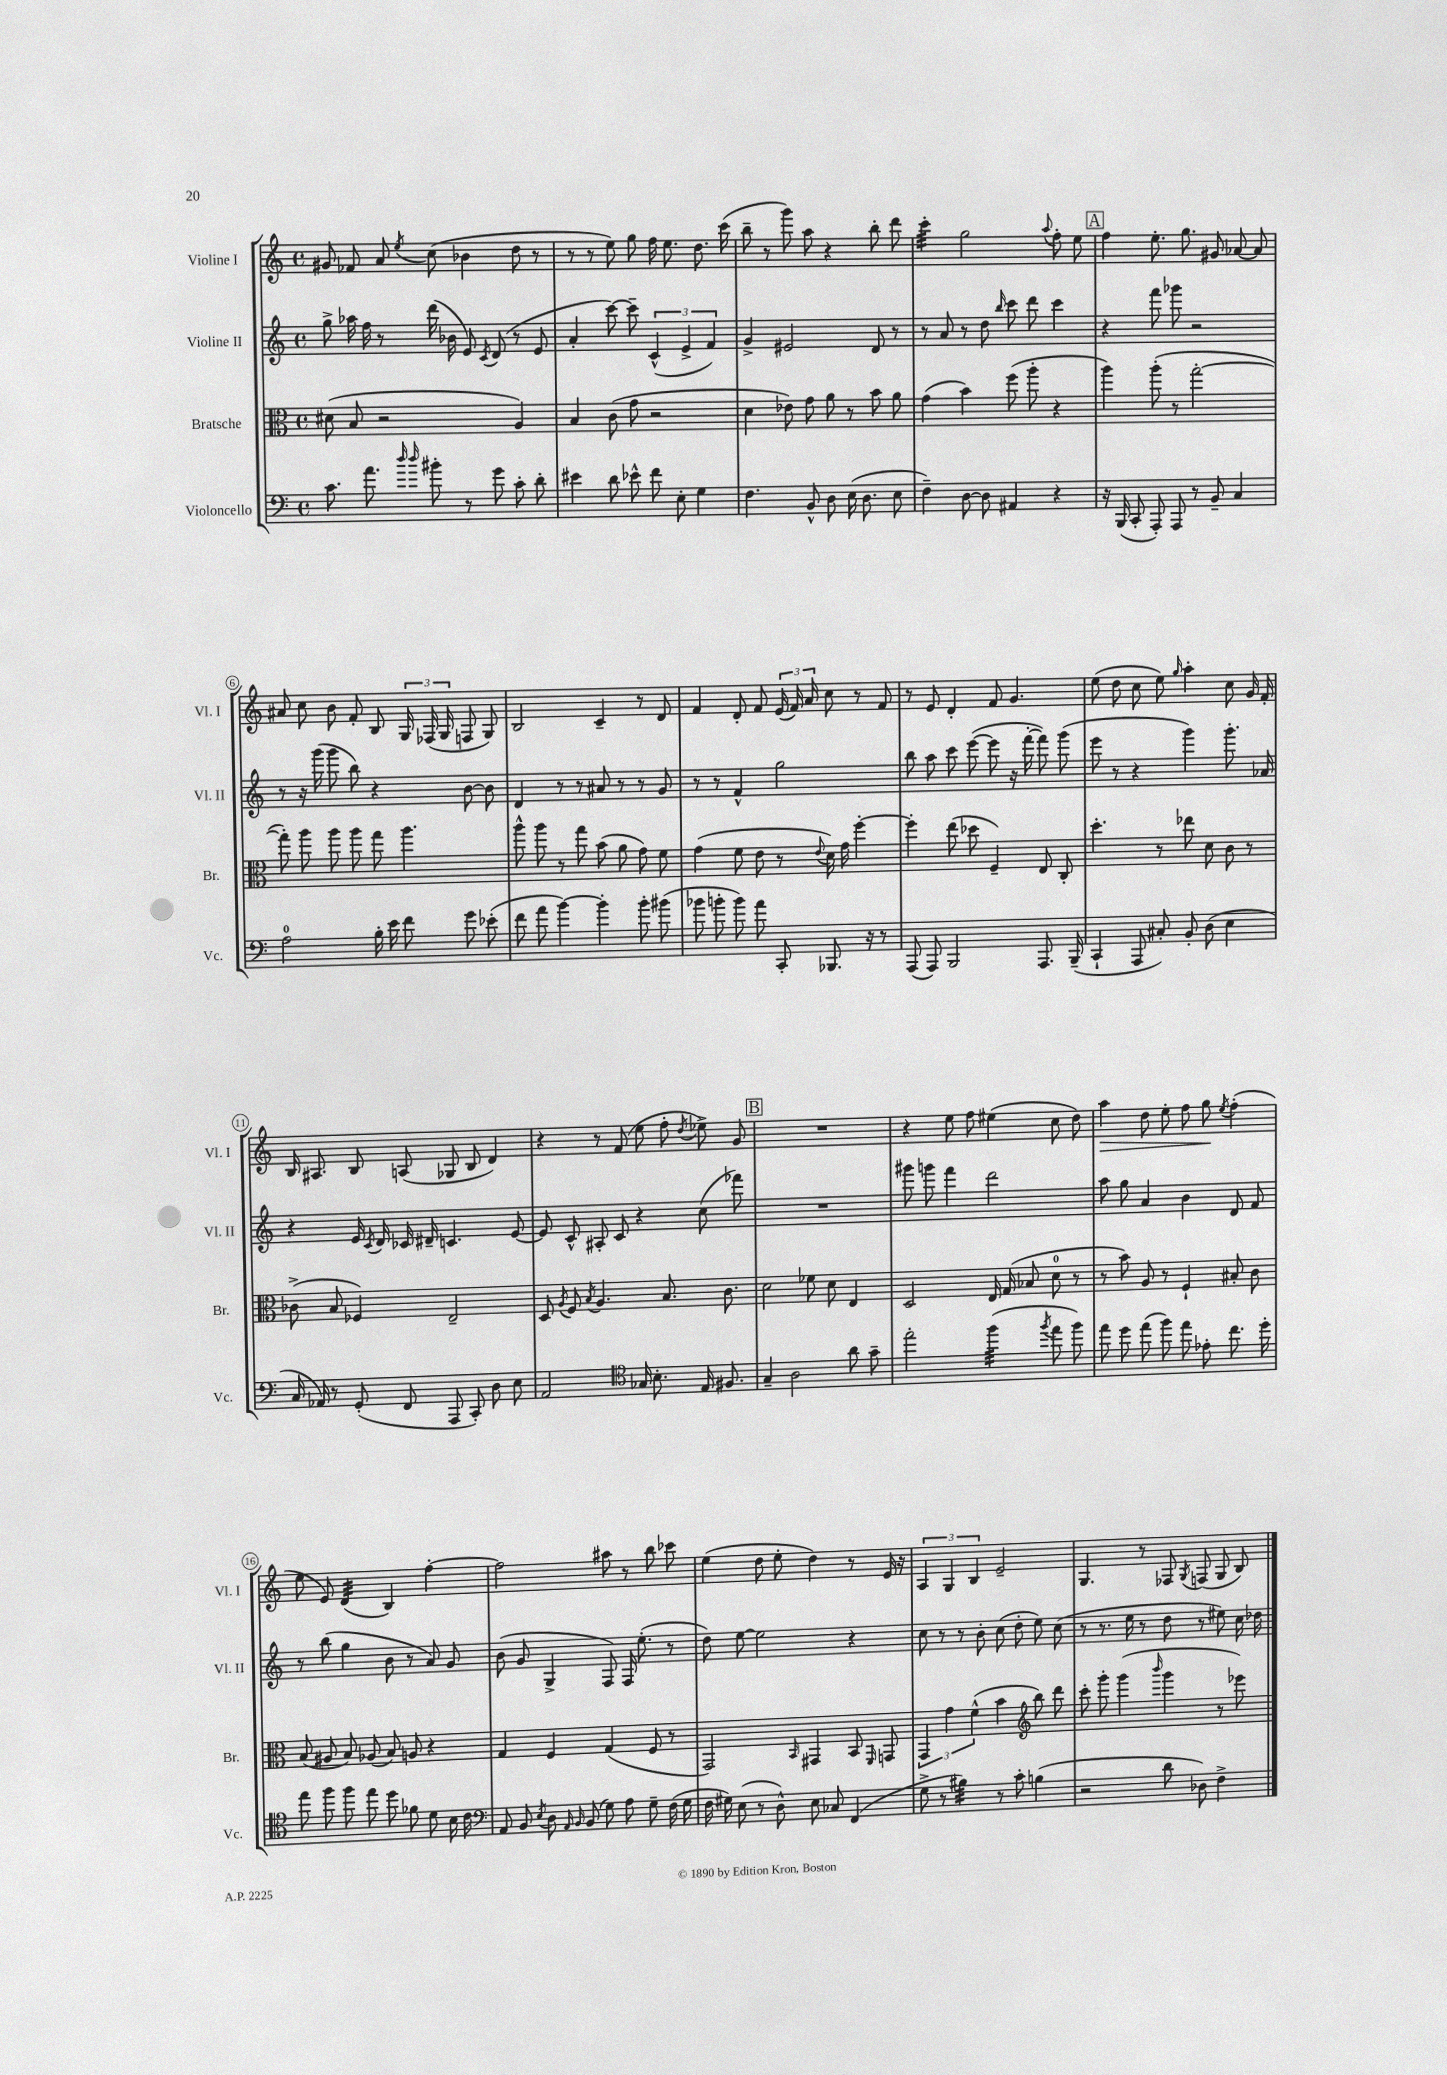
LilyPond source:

<<
\new StaffGroup <<
\new Staff = "s0" \with { instrumentName = "Violine I" shortInstrumentName = "Vl. I" } {
    \clef treble \key c \major \defaultTimeSignature \time 4/4
    \autoBeamOff gis'8 fes'8 a'8 \acciaccatura { e''8 } c''8( bes'4 d''8 r8 |
    r8 r8 e''8) g''8 f''16 e''8. d''8. c'''16( |
    b''8-- r8 g'''8) a''8 r4 b''8-. d'''8 |
    c'''4:32-. g''2 \appoggiatura { a''8 } f''8-. e''8 |
    \mark \markup { \box "A" } f''4 e''8.-. g''8. gis'8 aes'8~ aes'8 |
    ais'8 c''8 b'8 f'8-. b8 \tuplet 3/2 { g16 fes16( g16 } f8 g8) |
    b2 c'4-- r8 d'8 |
    f'4 d'8-. f'8 \tuplet 3/2 { e'16( f'16) a'16 } c''8 r8 f'8 |
    r8 e'8 d'4-. f'8 g'4. |
    e''8( d''8 c''8 e''8) \grace { g''16 } a''4-. c''8 g'16 f'16-. |
    b16 ais8. b8 a8( ges8 b8 d'4) |
    r4 r8 f'8( e''8 f''8-. \acciaccatura { d''8 } ees''8->) g'8 |
    \mark \markup { \box "B" } R1 |
    r4 e''8 f''8 eis''4( c''8 d''8) |
    a''4\> d''8 e''8-. f''8 g''8\! \acciaccatura { e''8 } f''4-.( |
    e''8 e'8) d'4:32( b4) f''4~-. |
    f''2 ais''8 r8 b''8 ces'''8 |
    e''4( d''8 e''8-. d''4) r8 e'16 r16 |
    \tuplet 3/2 { a4 g4 b4 } e'2-- |
    g4. r8 fes8 \acciaccatura { g8 } f8( g8 b8) \bar "|." |
}
\new Staff = "s1" \with { instrumentName = "Violine II" shortInstrumentName = "Vl. II" } {
    \clef treble \key c \major \defaultTimeSignature \time 4/4
    \autoBeamOff g''8-> aes''16 f''16 r8 d'''16( bes'16 e'8) \acciaccatura { c'8 } d'8( r8 e'8 |
    a'4-. c'''8~) c'''8-- \tuplet 3/2 { c'4-^( e'4-> f'4) } |
    g'4-> eis'2 d'8 r8 |
    r8 a'8 r8 d''8 \grace { b''16 } c'''8 d'''8 c'''4 |
    \mark \markup { \box "A" } r4 f'''8 ges'''8 r2 |
    r8 r16 g'''16( g'''8 b''8) r4 b'8~ b'8 |
    d'4 r8 r8 ais'8 r8 r8 g'8 |
    r8 r8 f'4-^ g''2 |
    b''8 a''8 c'''8 e'''8~( e'''8 r16 f'''16~-. f'''8) g'''8( |
    e'''8 r8 r4 g'''4) g'''8.-. aes'16 |
    r4 e'16 \acciaccatura { c'8 } d'16 ces'16 dis'16-- c'4. e'8~ |
    e'8 c'8-^ ais8-. c'8 r4 c''8( fes'''8) |
    \mark \markup { \box "B" } R1 |
    gis'''8 g'''8 f'''4 d'''2 |
    a''8 g''8 a'4 b'4 d'8 f'8 |
    r8 b''8( g''4 b'8 r8 a'8) g'8 |
    b'8( g'8 g4-> f8) f16 e''8.-.( r8 |
    d''8) e''8~ e''2 r4 |
    c''8 r8 r8 b'8-. c''8( d''8-. e''8) c''8( |
    r8 r8. e''16 r8 d''8 r8 eis''8) c''16 des''16 \bar "|." |
}
\new Staff = "s2" \with { instrumentName = "Bratsche" shortInstrumentName = "Br." } {
    \clef alto \key c \major \defaultTimeSignature \time 4/4
    \autoBeamOff dis'8( b8 r2 a4) |
    b4 c'8( g'8 r2 |
    d'4 ees'8) g'8 a'8 r8 b'8 a'8 |
    g'4( b'4) f''8( a''8-. r4 |
    \mark \markup { \box "A" } a''4) a''8-.( r8 g''2~-. |
    g''8-.) a''8 a''8 a''8 g''8 a''4. |
    a''8-^ a''8 r8 g''8 b'8( a'8 g'8) f'8 |
    g'4( f'8 e'8 r8 \appoggiatura { e'8 } d'16) g'16 f''4~-. |
    f''4-. e''8( des''8 f4--) e8 c8-. |
    d''4.-. r8 ees''8 d'8 c'8 r8 |
    ces'8->( b8 fes4) e2-- |
    d8 \acciaccatura { a8 } f8 \acciaccatura { b8 } a4. b8. c'8. |
    \mark \markup { \box "B" } d'2 fes'8 d'8 e4 |
    d2 e16 g16( bes8 d'8-0 r8 |
    r8 b'8) a8 r8 f4-! bis8-. c'8 |
    b8( ais8 b8) aes8( b8) a8 r4 |
    g4 f4 g4( f8 r8 |
    g,2) \grace { b,16 } gis,4 b,8 \grace { f,16 } g,8 |
    \tuplet 3/2 { g,4 g'4 f'4-^( } b'4 \clef treble b''8) d'''8 |
    c'''8-. g'''8-. g'''4( \grace { b'''16 } g'''4 r8 ees'''8) \bar "|." |
}
\new Staff = "s3" \with { instrumentName = "Violoncello" shortInstrumentName = "Vc." } {
    \clef bass \key c \major \defaultTimeSignature \time 4/4
    \autoBeamOff c'8. a'8. \grace { d''16 d''16 } bis'8-. r8 g'8 c'8-. d'8-. |
    eis'4 d'8 ees'8-^ f'8 e8-. g4 |
    f4. b,8-^ d8 e16( d8. e8 |
    f4--) d8~ d8 ais,4 r4 |
    \mark \markup { \box "A" } r16 b,,16( c,8-. a,,8-.) a,,8 r8 b,8-- c4 |
    a2-0 b16-. e'16 f'8 g'8 ees'8-.( |
    f'8 a'8 b'4~) b'4-. b'8-. bis'8( |
    bes'8 b'8-. b'8) a'8 c,8-. bes,,8. r16 r8 |
    a,,8( a,,8) b,,2 a,,8. b,,16--( |
    c,4-! a,,8 cis8-.) b,8-. d8( e4 |
    c16 aes,16) r8 g,8-.( f,8 a,,8 c,8-.) d8 e8 |
    a,2 \clef tenor ges16 b8.-. e16 fis8. |
    \mark \markup { \box "B" } g4-- a2 a'8 g'8-- |
    e''2-. f''4:32( \acciaccatura { f''8 } e''8 f''8) |
    e''8 d''8 e''8( f''8) e''8 ees'8-. c''8. d''16-. |
    e''8 f''8 f''8 e''8 d''8 fes'8 d'8 b16 c'16 |
    \clef bass a,8 b,8 \acciaccatura { e8 } d8 \grace { a,16 b,16 } b,8( g8) a8 g8-- f16( g16 |
    f16 gis16) e8( r8 d8-^) e8 ces8 f,4( |
    g8-> r8 bis4:32) r8 c'8-. b4( |
    r2 d'8 des8) f4-> \bar "|." |
}
>>
>>
\layout { \context { \Score \override BarNumber.stencil = #(make-stencil-circler 0.1 0.3 ly:text-interface::print) } }
